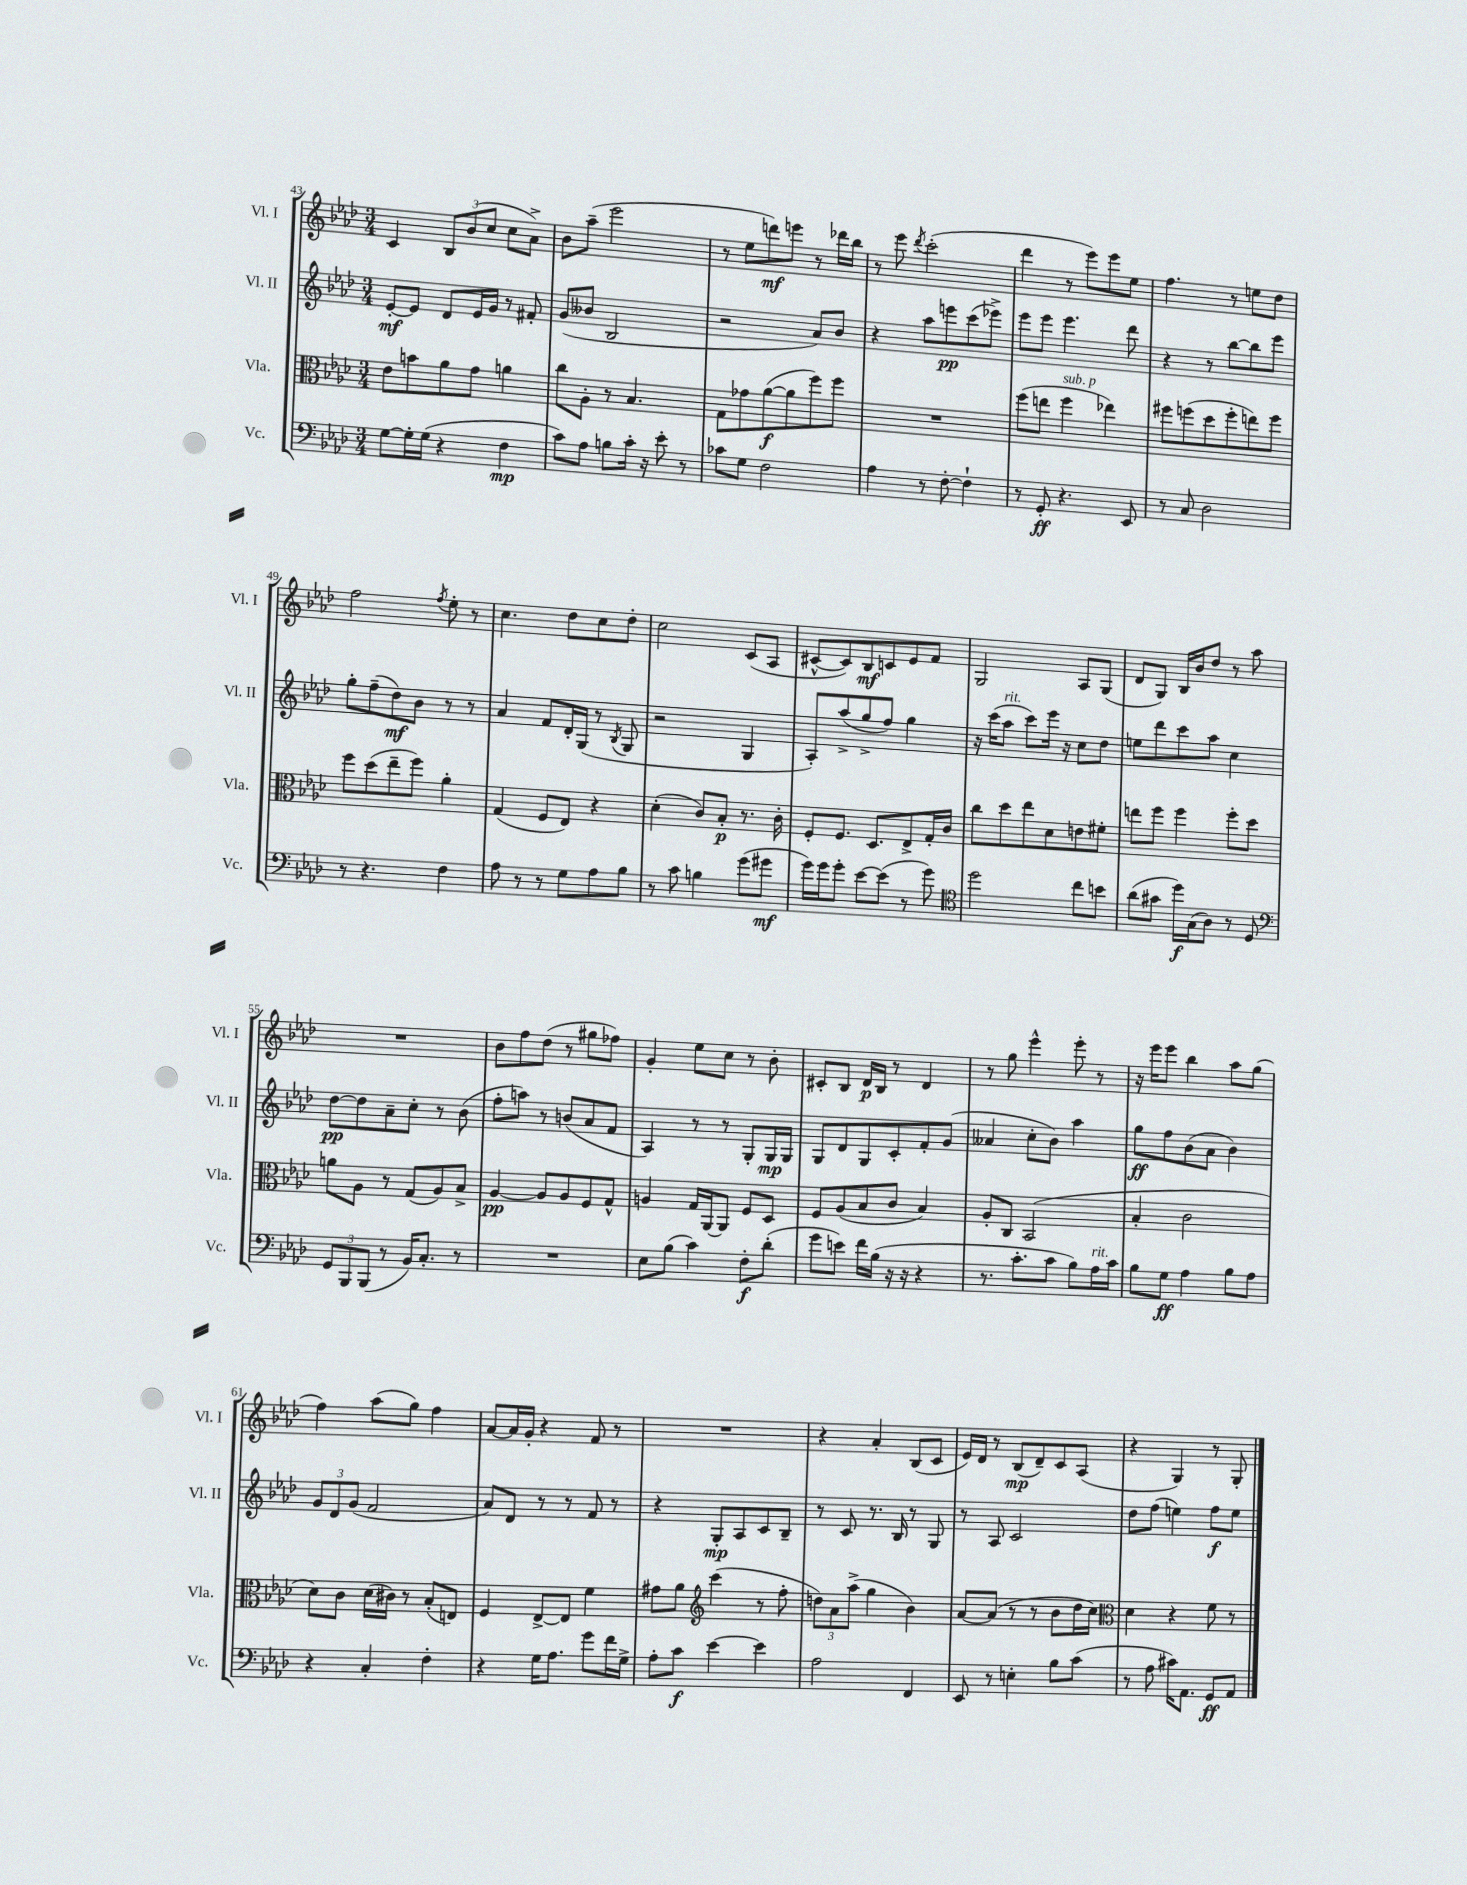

**kern	**kern	**kern	**kern
*staff4	*staff3	*staff2	*staff1
*clefF4	*clefC3	*clefG2	*clefG2
*k[b-e-a-d-]	*k[b-e-a-d-]	*k[b-e-a-d-]	*k[b-e-a-d-]
*M3/4	*M3/4	*M3/4	*M3/4
[8G	8e-	[8e-'	4c
16G']	8b	8e-]	.
(16G	.	.	.
4r	8a-	8d-	12B-
.	.	.	(12b-
.	8g	16e-	.
.	.	.	12cc
.	.	16g	.
4F	4a	8r	8cc
.	.	8f#'	8a-^)
=	=	=	=
8c)	8cc	(8g	8b-
8A-	8A-'	8b--	(8aa-~
8B	8r	2B-	2eee-
16c'	4.B-	.	.
16r	.	.	.
8e-'	.	.	.
8r	.	.	.
=	=	=	=
8c-	8G	2r	8r
8G	8g-	.	8ee-
2F	([8a-	.	8ddd)
.	8a-]	.	8eee
.	8ff)	8a-)	8r
.	8ff	8b-	16ddd-
.	.	.	16bb-
=	=	=	=
4A-	2.r	4r	8r
.	.	.	8eee-
.	.	.	8qddd-
8r	.	8aa-	(2ccc'
[8F'	.	8eee	.
4F`]	.	(8ccc	.
.	.	8eee-^)	.
=	=	=	=
8r	(8ff	8eee-	4ddd-
8GG'	8ee	8eee-	.
4.r	4ff	4.eee-	8r
.	.	.	8eee-)
.	4ee-)	.	8eee-
8EE-	.	8ddd-	8ee-
=	=	=	=
8r	8ff#	4r	4.ff
8C	(8ff	.	.
2D-	8dd-	8r	.
.	8ff'	[8bb-	8r
.	8ee)	8bb-]	8ee
.	8ff	8eee-	8dd-
=	=	=	=
8r	8ff	8gg'	2ff
4.r	(8dd-	(8ff~	.
.	8ee-~	8dd-)	.
.	8ff)	8b-	.
.	.	.	8qff
4F	4a-'	8r	8ee-'
.	.	8r	8r
=	=	=	=
8A-	(4G	4a-	4.cc
8r	.	.	.
8r	8F	8f	.
8G	8E-)	16d-'	8dd-
.	.	(16G	.
8A-	4r	8r	8cc
.	.	8qB-	.
8B-	.	8G	8dd-'
=	=	=	=
8r	(4d-'	2r	2cc
8c	.	.	.
4B	8c)	.	.
.	8B-'	.	.
(8g	8.r	4G	(8c
8g#	.	.	8A-
.	16c'	.	.
=	=	=	=
16g)	8F'	8A-')	[8c#^^
16g	.	.	.
8g'	8.F	(8aa-^	8c#])
[8e-	.	8gg^	8B-
.	8.D-	.	.
(8e-]	.	8ff)	8c
8r	8E-^	4gg	8e-
8g)	16G'	.	8f
.	16c	.	.
=	=	=	=
*clefC4	*	*	*
2dd-	8cc	16r	2G
.	.	(16ccc	.
.	8dd-	8aa-	.
.	8ee-	8ccc)	.
.	8d-	16eee-	.
.	.	16r	.
8cc	8e	8cc	8A-
8b	8f#'	8dd-	(8G
=	=	=	=
(8a-	8ee	8ee	8d-
8g#	8ff	8ddd-	8G)
16dd-)	4ff	8ccc	16B-
(16G	.	.	16b-
8A-)	.	8aa-	8dd-
8r	8ff'	4cc	8r
8D-	8dd-	.	8aa-
=	=	=	=
*clefF4	*	*	*
12GG	8a	[8dd-	2.r
12BBB-	.	.	.
.	8A-	8dd-]	.
(12BBB-	.	.	.
8r	8r	8a-~	.
16BB-)	(8G	8cc'	.
8.C'	.	.	.
.	8A-)	8r	.
8r	8B-^	(8b-	.
=	=	=	=
2.r	[4A-	8ff'	8b-
.	.	8aa)	8ff
.	8A-]	8r	(8dd-
.	8A-	(8b	8r
.	8F	8a-	8gg#
.	8G^^	8f	8ff-)
=	=	=	=
8E-	4A	4A-)	4g'
(8B-	.	.	.
4c)	16G	8r	8ee-
.	[16AA-	.	.
.	8AA-]	8r	8cc
8F'	8F	8G'	8r
(8d-'	8D-	16G	8b-'
.	.	16G	.
=	=	=	=
8g	8F	8G	8c#'
8e)	(8A-	8d-	8B-
16f	8B-	8G	16d-
(16B-	.	.	16B-
16r	8c	8c'	8r
16r	.	.	.
4r	4B-)	8f'	4d-
.	.	(8g	.
=	=	=	=
8.r	8A-'	4a--	8r
.	8C	.	8gg
8.c'	.	.	.
.	(2BB-	8cc'	4eee-^^
8c	.	8b-)	.
8B-)	.	4aa-	8eee-'
16A-	.	.	8r
16c	.	.	.
=	=	=	=
8B-	4B-'	8gg	16r
.	.	.	16eee-
8G	.	8ff	8eee-
4A-	2c	(8b-	4bb-
.	.	8a-	.
8B-	.	4b-)	8aa-
8A-	.	.	(8gg
=	=	=	=
4r	8d-)	12g	4ff)
.	.	12d-	.
.	8c	.	.
.	.	(12g	.
4C'	(16d-	2f	(8aa-
.	16c#)	.	.
.	8r	.	8gg)
4F'	(8B-'	.	4ff
.	8E)	.	.
=	=	=	=
4r	4F	8a-)	[8a-
.	.	8d-	16a-]
.	.	.	16g'
16G	[8E-^	8r	4r
8.A-	.	.	.
.	8E-]	8r	.
8g	4f	8f	8f
16f	.	8r	8r
16G^	.	.	.
=	=	=	=
8A-'	8g#	4r	2.r
8c	8a-	.	.
*	*clefG2	*	*
[4e-	(4ccc	8G'	.
.	.	8A-	.
4e-]	8r	8c	.
.	8ff'	8B-~	.
=	=	=	=
2A-	12dd)	8r	4r
.	12a-	.	.
.	.	8c	.
.	(12aa-^	.	.
.	4gg	8.r	4a-'
.	.	16B-	.
4FF	4b-)	8r	(8B-
.	.	8G	8c
=	=	=	=
8EE-	[8a-	8r	16e-)
.	.	.	16d-
8r	(8a-]	8A-	8r
4E'	8r	2c	(8B-
.	8r	.	8d-~)
8B-	8b-	.	8c
(8c	16dd-	.	(8A-
.	16cc)	.	.
=	=	=	=
*	*clefC3	*	*
8r	4d-	8dd-	4r
8A-	.	(8ff	.
16c#)	4r	4ee)	4G)
8.AA-	.	.	.
8GG	8f	8ff	8r
8AA-	8r	8ee	8G'
==	==	==	==
*-	*-	*-	*-
